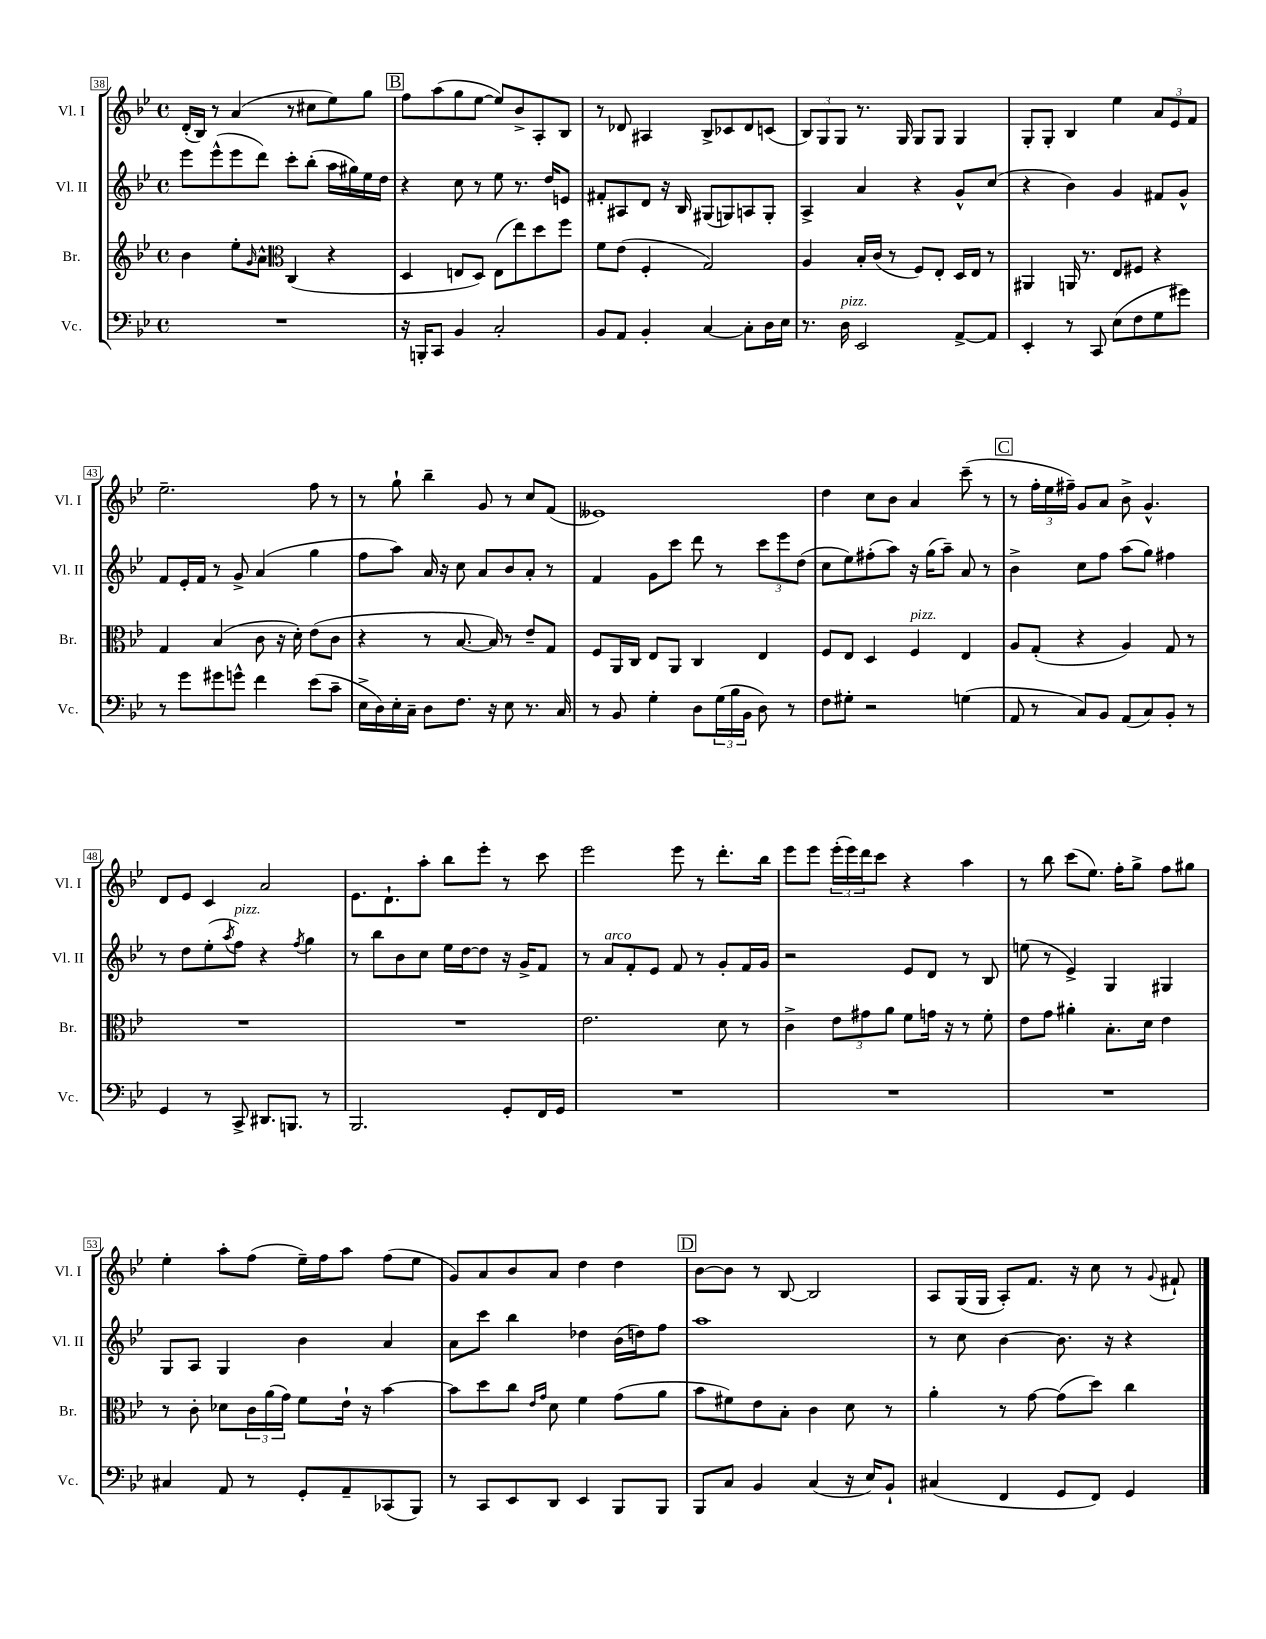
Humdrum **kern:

**kern	**kern	**kern	**kern
*staff4	*staff3	*staff2	*staff1
*clefF4	*clefG2	*clefG2	*clefG2
*k[b-e-]	*k[b-e-]	*k[b-e-]	*k[b-e-]
*M4/4	*M4/4	*M4/4	*M4/4
*met(c)	*met(c)	*met(c)	*met(c)
1r	4b-	8eee-	(16d'
.	.	.	16B-)
.	.	(8eee-^^	8r
.	8ee-'	8eee-	(4a
.	16qqg	.	.
.	8a^^	8ddd)	.
*	*clefC3	*	*
.	(4C	8ccc'	8r
.	.	(8bb-'	8cc#
.	4r	16aa	8ee-)
.	.	16gg#)	.
.	.	16ee-	8gg
.	.	16dd	.
=	=	=	=
16r	4D	4r	8ff
16BBB'	.	.	.
8CC	.	.	(8aa
4BB-	8E	8cc	8gg
.	8D)	8r	[8ee-
2C'	(8E	8ee-	8ee-])
.	8ee-)	8.r	8b-^
.	8dd	.	8A'
.	.	16dd	.
.	8ff	8e	8B-
=	=	=	=
8BB-	8f	8f#'	8r
8AA	(8e-	8A#	8d-
4BB-'	4F'	8d	4A#
.	.	16r	.
.	.	16B-	.
[4C	2G)	(8G#	8B-^
.	.	8G)	8c-
8C']	.	8A	8d-
16D	.	8G'	(8c
16E-	.	.	.
=	=	=	=
8.r	4A	4A^	12B-)
.	.	.	12G
.	.	.	12G
16D	.	.	.
2EE-	16B-'	4a	8.r
.	(16c	.	.
.	8r	.	.
.	.	.	16G
.	8F)	4r	8G
.	8E-'	.	8G
[8AA^	16D	8g^^	4G
.	16E-	.	.
8AA]	8r	(8cc	.
=	=	=	=
4EE-'	4AA#	4r	8G'
.	.	.	8G'
8r	16AA	4b-)	4B-
.	8.r	.	.
8CC	.	.	.
(8E-	8E-	4g	4ee-
8F	8F#	.	.
8G	4r	8f#	12a
.	.	.	12e-
8g#)	.	8g^^	.
.	.	.	12f
=	=	=	=
8r	4G	8f	2.ee-~
8g	.	16e-'	.
.	.	16f	.
8g#	(4B-	8r	.
8g^^	.	8g^	.
4f	8c	(4a	.
.	16r	.	.
.	16d')	.	.
(8e-	(8e-	4gg	8ff
8c~	8c	.	8r
=	=	=	=
16E-^	4r	8ff	8r
16D)	.	.	.
16E-'	.	8aa)	8gg`
16C~	.	.	.
8D	8r	16a	4bb-~
.	.	16r	.
8.F	[8.B-	8cc	.
.	.	8a	8g
16r	16B-])	.	.
8E-	8r	8b-	8r
8.r	8e-~	8a'	8cc
.	8G	8r	(8f
16C	.	.	.
=	=	=	=
8r	8F	4f	1e--)
8BB-	16AA	.	.
.	16C	.	.
4G'	8E-	8g	.
.	8AA	8ccc	.
8D	4C	8ddd	.
(24G	.	8r	.
24B-	.	.	.
24BB-	.	.	.
8D)	4E-	12ccc	.
.	.	12eee-	.
8r	.	.	.
.	.	(12dd	.
=	=	=	=
8F	8F	8cc	4dd
8G#'	8E-	8ee-)	.
2r	4D	(8ff#'	8cc
.	.	8aa)	8b-
.	4F	16r	4a
.	.	(16gg	.
.	.	8aa~)	.
(4G	4E-	8a	(8ccc~
.	.	8r	8r
=	=	=	=
8AA	8A	4b-^	8r
8r	(8G'	.	24ff'
.	.	.	24ee-
.	.	.	24ff#~)
8C)	4r	8cc	8g
8BB-	.	8ff	8a
(8AA	4A)	(8aa	8b-^
8C)	.	8gg)	4.g^^
8BB-'	8G	4ff#	.
8r	8r	.	.
=	=	=	=
4GG	1r	8r	8d
.	.	8dd	8e-
8r	.	(8ee-'	4c
.	.	8qaa	.
8CC^	.	8ff)	.
8.DD#	.	4r	2a
8.BBB	.	.	.
.	.	8qff	.
.	.	4gg	.
8r	.	.	.
=	=	=	=
2.BBB-	1r	8r	8.e-
.	.	8bb-	.
.	.	.	8.d`
.	.	8b-	.
.	.	8cc	8aa'
.	.	16ee-	8bb-
.	.	[16dd	.
.	.	8dd]	8eee-'
8GG'	.	16r	8r
.	.	16g^	.
16FF	.	8f	8ccc
16GG	.	.	.
=	=	=	=
1r	2.e-	8r	2eee-
.	.	8a	.
.	.	8f'	.
.	.	8e-	.
.	.	8f	8eee-
.	.	8r	8r
.	8d	8g'	8.ddd'
.	8r	16f	.
.	.	16g	16bb-
=	=	=	=
1r	4c^	2r	8eee-
.	.	.	8eee-
.	12e-	.	(24eee-'
.	.	.	24eee-)
.	12g#	.	24ddd
.	.	.	8ccc
.	12a	.	.
.	8f	8e-	4r
.	16g	8d	.
.	16r	.	.
.	8r	8r	4aa
.	8f'	8B-	.
=	=	=	=
1r	8e-	(8ee	8r
.	8g	8r	8bb-
.	4a#'	4e-^)	(8ccc
.	.	.	8.ee-)
.	8.B-'	4G	.
.	.	.	16ff'
.	.	.	8gg^
.	16d	.	.
.	4e-	4G#	8ff
.	.	.	8gg#
=	=	=	=
4C#	8r	8G	4ee-'
.	8c'	8A	.
8AA	8d-	4G	8aa'
8r	24c	.	(8ff
.	(24a	.	.
.	24g)	.	.
8GG'	8f	4b-	16ee-~)
.	.	.	16ff
8AA~	16e-`	.	8aa
.	16r	.	.
(8CC-	[4b-	4a	(8ff
8BBB-)	.	.	8ee-
=	=	=	=
8r	8b-]	8a	8g)
8CC	8dd	8ccc	8a
8EE-	8cc	4bb-	8b-
.	16qqe-	.	.
.	16qqg	.	.
8DD	8d	.	8a
4EE-	4f	4dd-	4dd
8BBB-	(8g	(16b-	4dd
.	.	16dd)	.
8BBB-	8a	8ff	.
=	=	=	=
8BBB-	8b-	1aa	[8b-
8C	8f#)	.	8b-]
4BB-	8e-	.	8r
.	8B-'	.	[8B-
(4C	4c	.	2B-]
16r	8d	.	.
16E-)	.	.	.
8BB-`	8r	.	.
=	=	=	=
(4C#	4a'	8r	8A
.	.	8cc	(16G
.	.	.	16G
4FF	8r	[4b-	8A')
.	[8g	.	8.f
8GG	(8g]	8.b-]	.
.	.	.	16r
8FF)	8dd)	.	8cc
.	.	16r	.
4GG	4cc	4r	8r
.	.	.	8qqg
.	.	.	8f#`
==	==	==	==
*-	*-	*-	*-
